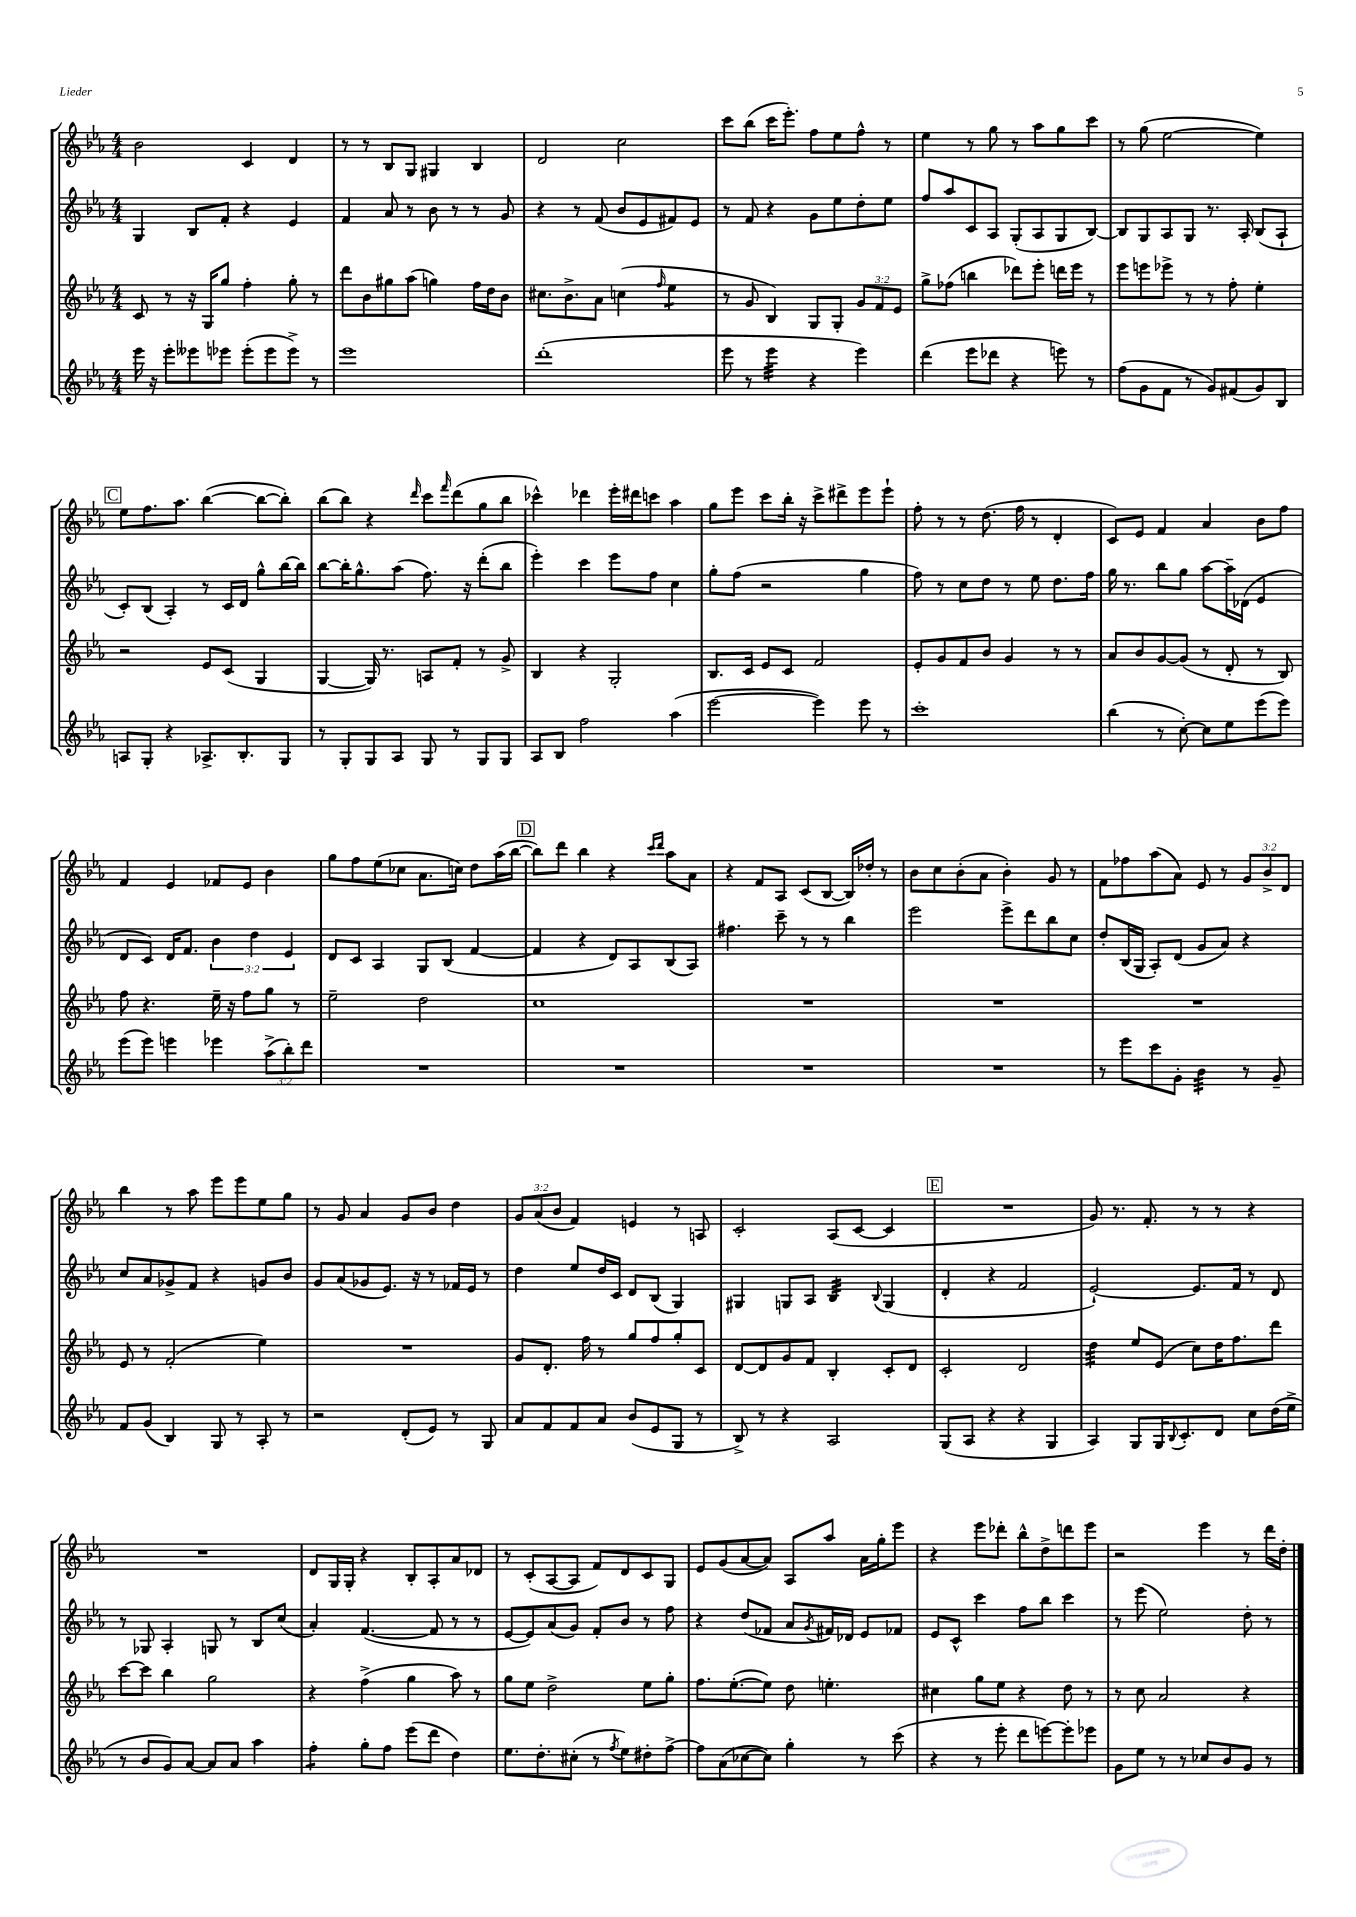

**kern	**kern	**kern	**kern
*staff4	*staff3	*staff2	*staff1
*clefG2	*clefG2	*clefG2	*clefG2
*k[b-e-a-]	*k[b-e-a-]	*k[b-e-a-]	*k[b-e-a-]
*M4/4	*M4/4	*M4/4	*M4/4
16eee-	8c	4G	2b-
16r	.	.	.
8eee-'	8r	.	.
8eee--	16r	8B-	.
.	16G	.	.
8eee-	8gg	8f'	.
(8eee-'	4ff'	4r	4c
8eee-	.	.	.
8eee-^)	8gg'	4e-	4d
8r	8r	.	.
=	=	=	=
1eee-	8ddd	4f	8r
.	8b-	.	8r
.	8gg#	8a-	8B-
.	(8aa-	8r	8G
.	4gg)	8b-	4G#
.	.	8r	.
.	16ff	8r	4B-
.	16dd	.	.
.	8b-	8g	.
=	=	=	=
(1ddd'	8.cc#	4r	2d
.	8.b-^	.	.
.	.	8r	.
.	8a-	(8f	.
.	(4cc	8b-	2cc
.	.	8e-	.
.	16qqff	.	.
.	4ee-	8f#)	.
.	.	8e-	.
=	=	=	=
8eee-	8r	8r	8ccc
8r	8g	8f	(8bb-
4eee-	4B-)	4r	16ccc
.	.	.	8.eee-')
4r	8G	8g	8ff
.	8G'	8ee-	8ee-
4eee-)	12g	8dd'	8ff^^
.	12f	.	.
.	.	8ee-	8r
.	12e-	.	.
=	=	=	=
(4ddd	8gg^	8ff	4ee-
.	(8ff-	8aa-	.
8eee-	4bb	8c	8r
8ddd-	.	8A-	8gg
4r	8ddd-)	(8G'	8r
.	8eee-'	8A-	8aa-
8eee)	16ddd	8G	8gg
.	16eee-	.	.
8r	8r	[8B-)	8ccc
=	=	=	=
(8ff	8eee-	8B-]	8r
8g	8eee	8G	(8gg
8f	8eee-^	8A-	[2ee-
8r	8r	8G	.
8g)	8r	8.r	.
(8f#	8ff'	.	.
.	.	16A-'	.
8g)	4ee-'	(8B-	4ee-])
8B-	.	8A-`	.
=	=	=	=
8A	2r	8c')	8ee-
8G'	.	(8B-	8.ff
4r	.	4A-')	.
.	.	.	8.aa-
8.A-^	8e-	8r	([4bb-
.	(8c	16c	.
8.B-'	.	16d	.
.	4G	8gg^^	8bb-_
8G	.	[16bb-	8bb-'])
.	.	16bb-]	.
=	=	=	=
8r	[4G	[8bb-	(8bb-
8G'	.	16bb-']	8bb-)
.	.	8.gg^^	.
8G	16G])	.	4r
.	8.r	.	.
8A-	.	(8aa-	.
.	.	.	16qqddd
8G	8A	8.ff)	8ccc
.	.	.	16qqfff
8r	8f'	.	(8ddd
.	.	16r	.
8G	8r	(8ddd'	8gg
8G	8g^	8bb-	8bb-
=	=	=	=
8A-	4B-	4eee-')	4ccc-^^)
8B-	.	.	.
2ff	4r	4ccc	4ddd-
.	2G'	8eee-	16eee-'
.	.	.	16ddd#
.	.	8ff	8ccc
(4aa-	.	4cc	4aa-
=	=	=	=
[2eee-	8.B-	8gg'	8gg
.	.	(8ff	8eee-
.	16c	.	.
.	8e-	2r	8ccc
.	8c	.	16bb-'
.	.	.	16r
4eee-])	2f	.	8ccc^
.	.	.	8ddd#^
8eee-	.	4gg	8eee-
8r	.	.	8eee-`
=	=	=	=
1ccc'	8e-'	8ff)	8ff'
.	8g	8r	8r
.	8f	8cc	8r
.	8b-	8dd	(8.dd
.	4g	8r	.
.	.	.	16ff
.	.	8ee-	8r
.	8r	8.dd	4d'
.	8r	.	.
.	.	16ff	.
=	=	=	=
(4bb-	8a-	16gg	8c)
.	.	8.r	.
.	8b-	.	8e-
8r	[8g	8bb-	4f
[8cc')	(8g]	8gg	.
8cc]	8r	[8aa-	4a-
8ee-	8d'	16aa-~]	.
.	.	(16d-	.
(8eee-	8r	4e-	8b-
8eee-)	8B-)	.	8ff
=	=	=	=
(8eee-	8ff	8d	4f
8eee-)	4.r	8c)	.
4eee	.	16d	4e-
.	.	8.f	.
4eee-	16ee-~	6b-	8f-
.	16r	.	.
.	8ff	.	8e-
.	.	6dd	.
(12aa-^	8gg	.	4b-
12bb-')	.	6e-	.
.	8r	.	.
12ddd	.	.	.
=	=	=	=
1r	2ee-~	8d	8gg
.	.	8c	8ff
.	.	4A-	(8ee-
.	.	.	8cc-
.	2dd	8G	8.a-
.	.	(8B-	.
.	.	.	16cc)
.	.	[4f	8dd
.	.	.	(16aa-
.	.	.	[16bb-
=	=	=	=
1r	1cc	4f]	8bb-])
.	.	.	8ddd
.	.	4r	4bb-
.	.	8d)	4r
.	.	8A-	.
.	.	.	16qqccc
.	.	.	16qqddd
.	.	(8B-	8aa-
.	.	8A-)	8a-
=	=	=	=
1r	1r	4.ff#	4r
.	.	.	8f
.	.	8ccc~	8A-
.	.	8r	(8c
.	.	8r	[8B-
.	.	4bb-	16B-])
.	.	.	16dd-'
.	.	.	8r
=	=	=	=
1r	1r	2eee-	8b-
.	.	.	8cc
.	.	.	(8b-'
.	.	.	8a-
.	.	8eee-^	4b-')
.	.	8ddd	.
.	.	8bb-	8g
.	.	8cc	8r
=	=	=	=
8r	1r	8dd'	8f
8eee-	.	(16B-	8ff-
.	.	16G	.
8ccc	.	8A-')	(8aa-
8g'	.	(8d	8a-)
4b-	.	8g	8e-
.	.	8a-)	8r
8r	.	4r	12g
.	.	.	12b-^
8g~	.	.	.
.	.	.	12d
=	=	=	=
8f	8e-	8cc	4bb-
(8g	8r	8a-	.
4B-)	(2f'	8g-^	8r
.	.	8f	8aa-
8G	.	4r	8eee-
8r	.	.	8eee-
8A-'	4ee-)	8g	8ee-
8r	.	8b-	8gg
=	=	=	=
2r	1r	8g	8r
.	.	(8a-	8g
.	.	8g-	4a-
.	.	8.e-)	.
(8d'	.	.	8g
.	.	16r	.
8e-)	.	8r	8b-
8r	.	16f-	4dd
.	.	16e-	.
8G	.	8r	.
=	=	=	=
8a-	8g	4dd	12g
.	.	.	(12a-
8f	8.d'	.	.
.	.	.	12b-
8f	.	8ee-	4f)
.	16ff	.	.
8a-	8r	16dd	.
.	.	16c	.
(8b-	8gg	8d	4e
8e-	8ff	(8B-	.
8G	8gg'	4G)	8r
8r	8c	.	8A
=	=	=	=
8B-^)	[8d	4G#	2c'
8r	8d]	.	.
4r	8g	8G	.
.	8f	8A-	.
2A-	4B-'	4B-	(8A-
.	.	.	[8c
.	.	8qqB-	.
.	8c'	(4G	4c]
.	8d	.	.
=	=	=	=
(8G	2c'	4d'	1r
8A-	.	.	.
4r	.	4r	.
4r	2d	2f	.
4G	.	.	.
=	=	=	=
4A-)	4dd	[2e-`)	8g)
.	.	.	8.r
8G	8ee-	.	.
.	.	.	8.f'
16G	(8e-	.	.
8qqB-	.	.	.
8.c'	.	.	.
.	8cc)	8.e-]	8r
8d	16dd	.	8r
.	8.ff	16f	.
8cc	.	8r	4r
(16dd	8ddd	8d	.
16ee-^	.	.	.
=	=	=	=
8r	[8ccc	8r	1r
8b-	8ccc]	8G-	.
8g)	4bb-	4A-'	.
[8a-	.	.	.
8a-]	2gg	8G	.
8a-	.	8r	.
4aa-	.	8B-	.
.	.	(8cc	.
=	=	=	=
4ff'	4r	4a-')	8d
.	.	.	16G
.	.	.	16G'
8gg'	(4ff^	([4.f	4r
8ff	.	.	.
(8eee-	4gg	.	8B-'
8ddd	.	8f]	8A-'
4dd)	8aa-)	8r	8a-
.	8r	8r	8d-
=	=	=	=
8.ee-	8gg	[8e-	8r
.	8ee-	8e-])	(8c'
8.dd'	.	.	.
.	2dd^	(8a-	[8A-
(8cc#'	.	8g)	8A-]
8r	.	8f'	8f)
8qff	.	.	.
8ee-)	.	8b-	8d
8dd#'	8ee-	8r	8c
[8ff^	8gg'	8ff	8G
=	=	=	=
8ff]	8.ff	4r	8e-
(8a-	.	.	(8g
.	([8.ee-'	.	.
[8cc-	.	(8dd	[8a-
8cc-])	8ee-])	8f-	8a-])
4gg'	8dd	8a-	8A-
.	.	8qg	.
.	4.ee'	16f#)	8aa-
.	.	16d-	.
8r	.	8e-	16a-
.	.	.	16gg'
(8ccc	.	8f-	8eee-
=	=	=	=
4r	4cc#	8e-	4r
.	.	8c^^	.
8r	8gg	4ccc	8eee-
8eee-'	8ee-	.	8ddd-'
8ddd	4r	8ff	8bb-^^
[8eee)	.	8bb-	8dd^
8eee']	8dd	4ccc	8ddd
8eee-	8r	.	8eee-
=	=	=	=
8g	8r	8r	2r
8ee-	8cc	(8eee-	.
8r	2a-	2ee-)	.
8r	.	.	.
8cc-	.	.	4eee-
8b-	.	.	.
8g	4r	8dd'	8r
8r	.	8r	16ddd
.	.	.	16dd'
==	==	==	==
*-	*-	*-	*-
